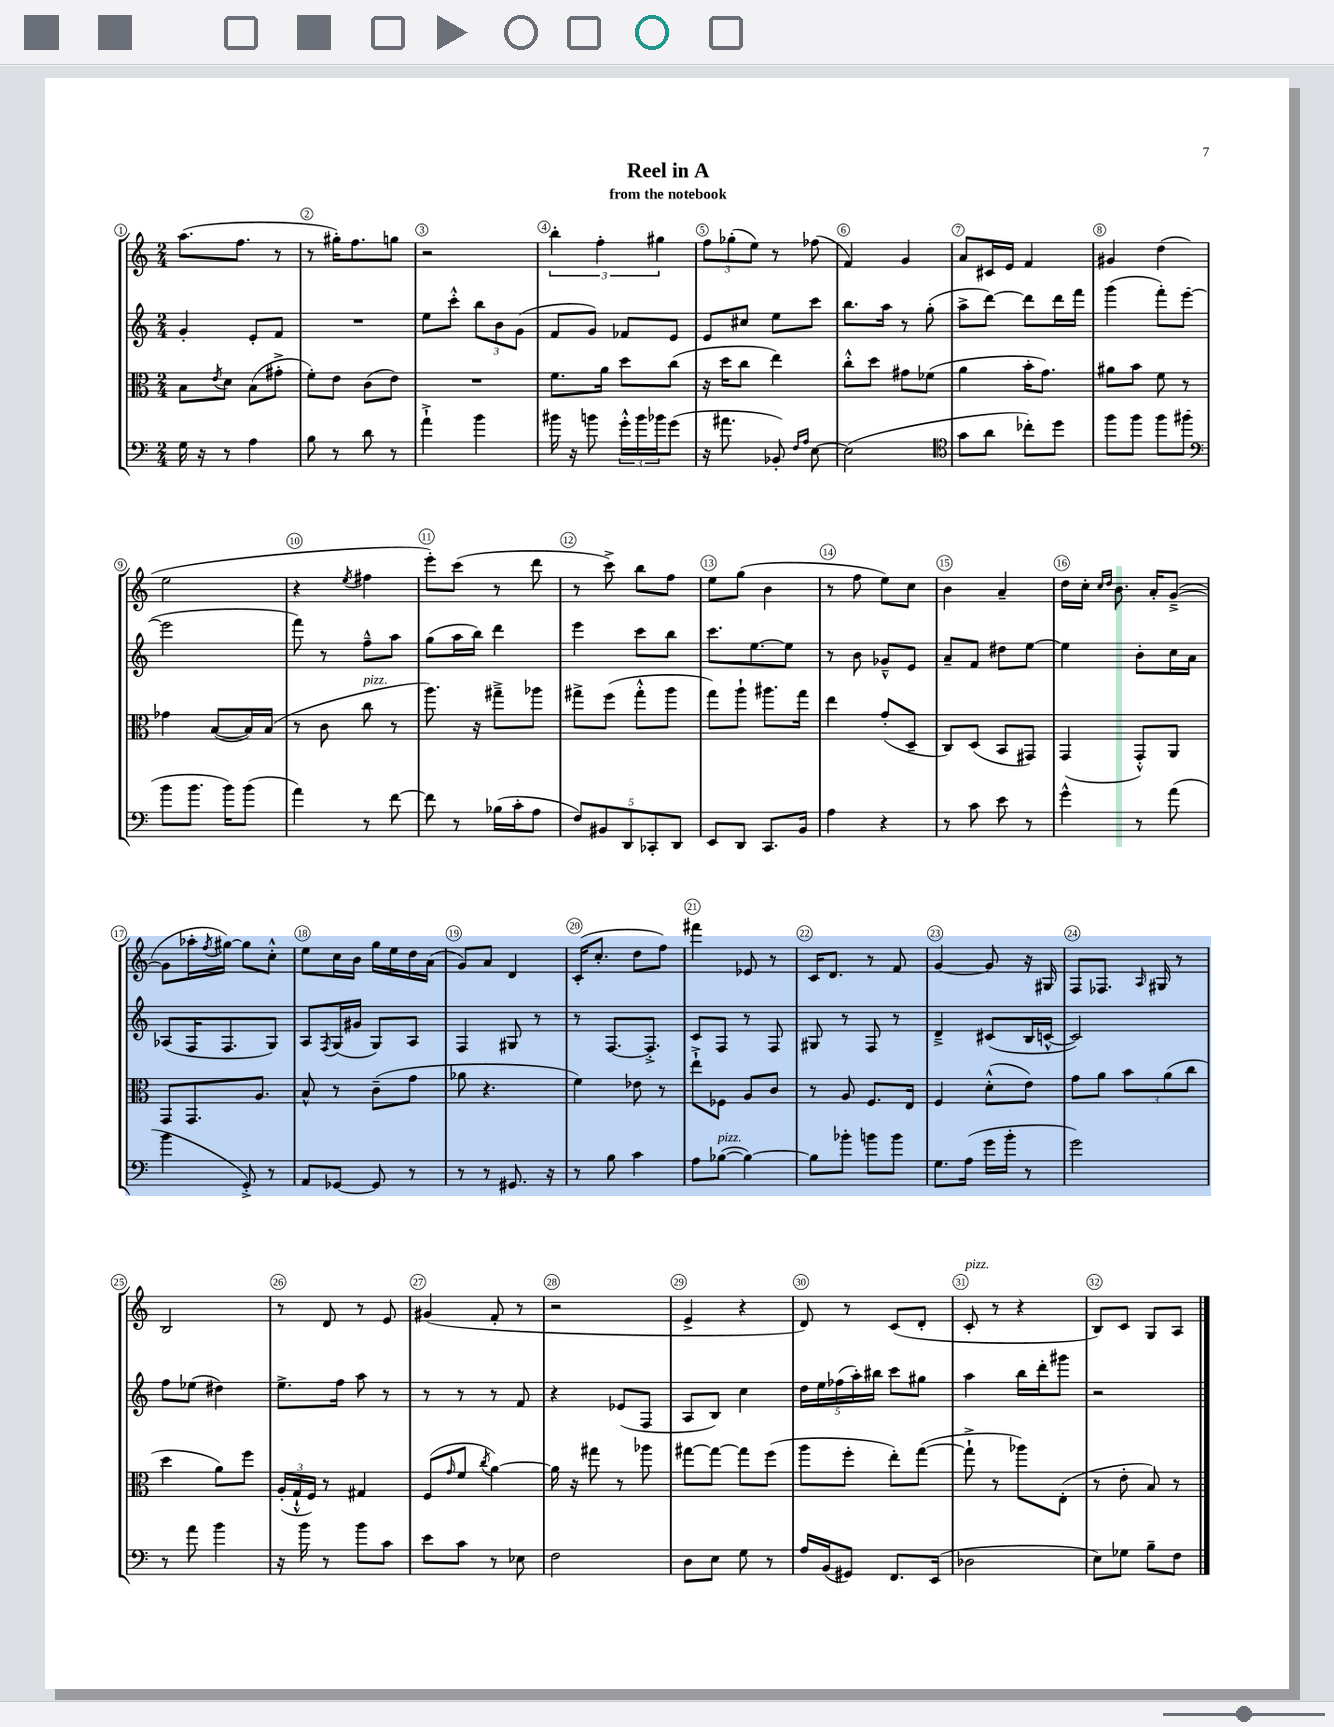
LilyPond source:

\header { title = "Reel in A" subtitle = "from the notebook" }
<<
\new StaffGroup <<
\new Staff = "s0" {
    \clef treble \key c \major \numericTimeSignature \time 2/4
    a''8.( f''8. r8 |
    r8 gis''16-.) f''8. g''8 |
    r2 |
    \tuplet 3/2 { b''4-. f''4-. gis''4 } |
    \tuplet 3/2 { f''8 ges''8-.( e''8) } r8 fes''8( |
    f'4) g'4 |
    a'8 cis'16 e'16 f'4 |
    gis'4 d''4( |
    e''2 |
    r4 \acciaccatura { e''8 } fis''4 |
    e'''8-.) c'''8( r8 d'''8 |
    r8 c'''8->) b''8 f''8 |
    e''8 g''8( b'4 |
    r8 f''8 e''8) c''8 |
    b'4 a'4-- |
    d''16 c''16-. \grace { c''16 d''16 } b'8. a'16-. g'8~--->( |
    g'8 aes''16-. \acciaccatura { f''8 } gis''16~) gis''8 c''8-.-^ |
    e''8 c''16 b'16 g''16 e''16 d''16 a'16( |
    g'8) a'8 d'4 |
    c'16-.( c''8.-. d''8 f''8) |
    fis'''4 ees'8 r8 |
    c'16 d'8. r8 f'8 |
    g'4~ g'8 r16 gis16 |
    f8 fes8. \grace { a16 } gis16 r8 |
    b2 |
    r8 d'8 r8 e'8 |
    gis'4( f'8-. r8 |
    r2 |
    e'4-> r4 |
    d'8) r8 c'8( d'8-. |
    c'8-.^\markup { \italic "pizz." } r8 r4 |
    b8) c'8 g8 a8 \bar "|." |
}
\new Staff = "s1" {
    \clef treble \key c \major \numericTimeSignature \time 2/4
    g'4-. e'8-. f'8 |
    R2 |
    e''8 c'''8-.-^ \tuplet 3/2 { b''8 b'8 g'8( } |
    f'8 g'8) fes'8 e'8 |
    e'8 cis''8 e''8 c'''8 |
    b''8. a''16 r8 g''8-.( |
    a''8-> d'''8~) d'''8 d'''16 f'''16 |
    g'''4( f'''8-.) e'''8~( |
    e'''2 |
    f'''8) r8 f''8---^ a''8 |
    g''8( a''16 b''16) d'''4 |
    e'''4 c'''8 b''8 |
    c'''8. e''8.~ e''8 |
    r8 b'8 ges'8---^ e'8 |
    a'8-- f'8 dis''8 e''8~ |
    e''4 b'8-. c''16 a'16 |
    aes8( f16 f8. g8) |
    a8 \acciaccatura { f8 } g16( gis'16 g8) a8 |
    f4 gis8 r8 |
    r8 f8.~ f8.-.-> |
    c'8 f8 r8 f8 |
    gis8 r8 f8 r8 |
    d'4---> cis'8( b16 c'16~-^ |
    c'2) |
    f''8 ees''8( dis''4) |
    e''8.-> f''16 a''8 r8 |
    r8 r8 r8 f'8 |
    r4 ees'8( f8 |
    a8 b8) c''4 |
    \tuplet 5/4 { d''16 e''16 fes''16( a''16-.) bis''16 } c'''8 gis''8 |
    a''4 b''16 d'''16-. gis'''8 |
    r2 \bar "|." |
}
\new Staff = "s2" {
    \clef alto \key c \major \numericTimeSignature \time 2/4
    b8 \acciaccatura { e'8 } d'8 b8( gis'8-.-> |
    f'8-.) e'8 c'8( e'8) |
    R2 |
    f'8. a'16 d''8 c''8( |
    r16 d''16 c''8 e''4) |
    c''8-.-^ d''8 gis'8 fes'8( |
    a'4 b'16-. g'8.) |
    ais'8 b'8 f'8 r8 |
    ges'4 b8~( b16) b16( |
    r8 c'8 c''8^\markup { \italic "pizz." } r8 |
    a''8.) r16 gis''8---> aes''8 |
    gis''8-> f''8( gis''8-.-^ a''8 |
    g''8) a''8-! ais''8. g''16 |
    e''4 g'8-.( d8-- |
    c8) d8( b,8 gis,8) |
    g,4( g,8-.-^) a,8 |
    g,8 g,8. a8. |
    b8-^ r8 c'8--( g'8 |
    aes'8 r4. |
    f'4) ees'8 r8 |
    e''8-!-> fes8 a8 c'8 |
    r8 a8 f8. e16 |
    f4 d'8-.-^( e'8) |
    g'8 a'8 \tuplet 3/2 { b'8 a'8( c''8 } |
    d''4 a'8) f''8 |
    \tuplet 3/2 { a16-.( g16-!-^ f16) } r8 gis4 |
    f8( \grace { g'16 } f'8 \acciaccatura { c''8 } a'4~) |
    a'16 r16 gis''8 r8 aes''8 |
    gis''8~ gis''8~ gis''8 f''8( |
    a''8 f''8-. e''8-.) g''8~( |
    g''8-!-> r8 aes''8) e8-.( |
    r8 e'8-. b8) r8 \bar "|." |
}
\new Staff = "s3" {
    \clef bass \key c \major \numericTimeSignature \time 2/4
    g16 r16 r8 a4 |
    b8 r8 d'8 r8 |
    a'4-!-> b'4 |
    bis'16 r16 b'8 \tuplet 3/2 { g'16-.-^ b'16 bes'16 } g'8( |
    r16 ais'8. bes,8-.) \grace { f16 a16 } e8~ |
    e2( |
    \clef tenor g'8 a'8 ces''8-.) d''8 |
    f''8 f''8 f''8 fis''8( |
    \clef bass b'8 b'8. b'16) b'8( |
    a'4) r8 f'8~ |
    f'8 r8 bes16( c'16-. a8 |
    \tuplet 5/4 { f8) bis,8 d,8 ces,8-. d,8 } |
    e,8 d,8 c,8. b,16 |
    a4 r4 |
    r8 c'8 e'8 r8 |
    g'4-^ r8 a'8( |
    b'4 g,8-.->) r8 |
    a,8 ges,8~ ges,8 r8 |
    r8 r8 gis,8. r16 |
    r8 b8 c'4 |
    a8 bes8~^\markup { \italic "pizz." }( bes4~) |
    bes8 bes'8-. b'8 b'8 |
    g8. a16( g'16 b'16-. r8 |
    g'2) |
    r8 a'8 b'4 |
    r16 b'16 r8 b'8 c'8 |
    e'8 c'8 r8 ees8 |
    f2 |
    d8 e8 g8 r8 |
    a16 b,16( gis,8) f,8. e,16( |
    des2 |
    e8) ges8 b8-- f8 \bar "|." |
}
>>
>>
\layout { \context { \Score \override BarNumber.break-visibility = ##(#f #t #t) barNumberVisibility = #all-bar-numbers-visible \override BarNumber.stencil = #(make-stencil-circler 0.1 0.3 ly:text-interface::print) } }
